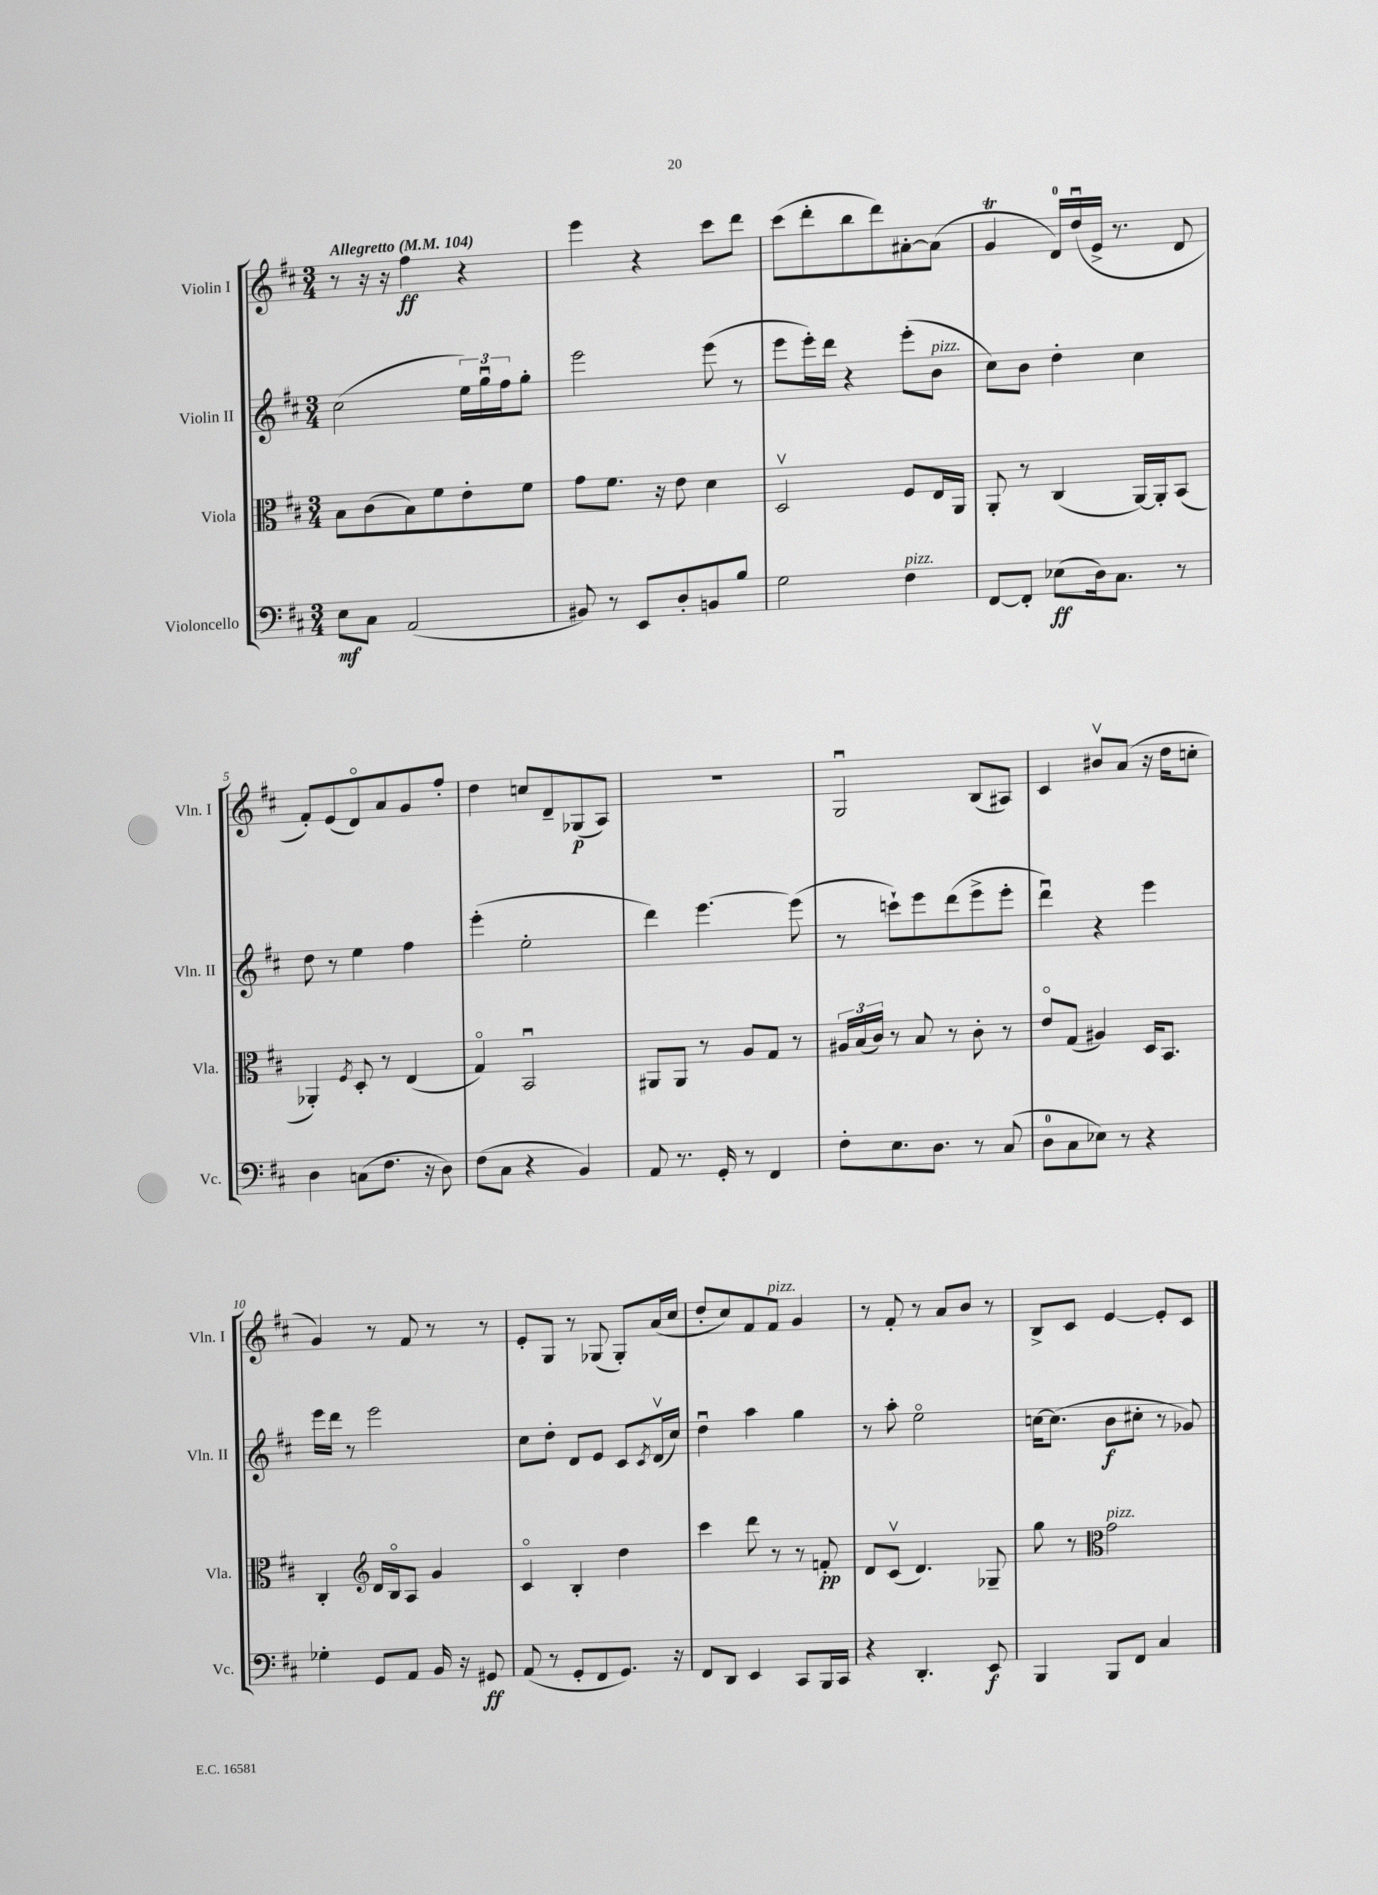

**kern	**kern	**kern	**kern
*staff4	*staff3	*staff2	*staff1
*clefF4	*clefC3	*clefG2	*clefG2
*k[f#c#]	*k[f#c#]	*k[f#c#]	*k[f#c#]
*M3/4	*M3/4	*M3/4	*M3/4
*MM104	*MM104	*MM104	*MM104
8E	8B	(2cc#	8r
8C#	(8c#	.	16r
.	.	.	16r
(2AA	8B)	.	4ff#
.	8f#	.	.
.	8e'	24ee)	4r
.	.	24ggu	.
.	.	24ff#	.
.	8f#	8gg'	.
=	=	=	=
8BB#)	8g	2eee	4eee
8r	8.f#	.	.
8EE	.	.	4r
.	16r	.	.
8D'	8e	.	.
8BB	4d	(8eee	8ccc#
8B	.	8r	8ddd
=	=	=	=
2G	2Dv	8eee	(8ccc#
.	.	16eee')	8ddd'
.	.	16ddd	.
.	.	4r	8bb
.	.	.	8ddd)
4F#	8F#	(8eee'	[8a#'
.	16E	8b	(8a#]
.	16AA	.	.
=	=	=	=
[8FF#	8AA'	8cc#)	4g
8FF#']	8r	8b	.
(8E-	(4C#	4dd'	16d)
.	.	.	(16ddu
16D)	.	.	16e^
8.C#	.	.	8.r
.	[16AA)	4cc#	.
.	16AA']	.	.
8r	(8BB	.	8d
=	=	=	=
4D	4AA-')	8dd	8f#')
.	.	8r	(8e
.	8qF#	.	.
(8C	8D'	4ee	8do)
8.F#	8r	.	8a
.	(4E	4ff#	8g
16r	.	.	.
8D)	.	.	8ff#'
=	=	=	=
(8F#	4Go)	(4eee'	4dd
8C#	.	.	.
4r	2BBu	2ee'	8cc
.	.	.	8d~
4BB)	.	.	(8G-
.	.	.	8A)
=	=	=	=
8AA	8AA#	4ddd)	2.r
8.r	8AA#	.	.
.	8r	[4.eee	.
16GG'	.	.	.
8r	8A	.	.
4FF#	8G	.	.
.	8r	(8eee]	.
=	=	=	=
8F#'	24A#	8r	2Gu
.	(24B	.	.
.	24c#)	.	.
8.E	8r	8ccc`)	.
.	8B	8eee	.
8.D	.	.	.
.	8r	(8ddd	.
8r	8c#'	8eee^	(8B
(8C#	8r	8eee'	8A#)
=	=	=	=
8D	8eo	4dddu)	4c#
8C#	(8G	.	.
8E-)	4A#)	4r	8b#v
8r	.	.	(8a
4r	16D	4eee	16r
.	8.BB	.	16dd
.	.	.	8cc'
=	=	=	=
4G-'	4C#'	16eee	4g)
.	.	16ddd	.
.	.	8r	.
*	*clefG2	*	*
8GG	16d	2eee	8r
.	16Bo	.	.
8AA	8A	.	8f#
16BB	4g	.	8r
16r	.	.	.
8GG#	.	.	8r
=	=	=	=
(8AA	4c#o	8cc#	8e'
8r	.	8dd'	8G
8GG'	4B'	8d	8r
8FF#	.	8e	(8G-
8.GG)	4dd	8c#	8G-')
.	.	8qc#	.
.	.	(16dv	(16a
16r	.	16cc#)	16cc#
=	=	=	=
8FF#	4ccc#	4ddu	8dd'
8DD	.	.	8cc#)
4EE	8ddd	4aa	8f#
.	8r	.	8f#
8CC#	8r	4gg	4g
16BBB	8f'	.	.
16CC#	.	.	.
=	=	=	=
4r	8d	8r	8r
.	(8c#v	8aa'	8f#'
4.DD'	4.d)	2eeo	8r
.	.	.	8a
.	.	.	8b
8EE	8G-~	.	8r
=	=	=	=
4BBB	8gg	[16cc	8B^
.	.	(8.cc]	.
.	8r	.	8c#
*	*clefC3	*	*
8BBB	2g	8b	[4e
8FF#	.	8cc#'	.
4C#	.	8r	8e']
.	.	8g-)	8c#
==	==	==	==
*-	*-	*-	*-
